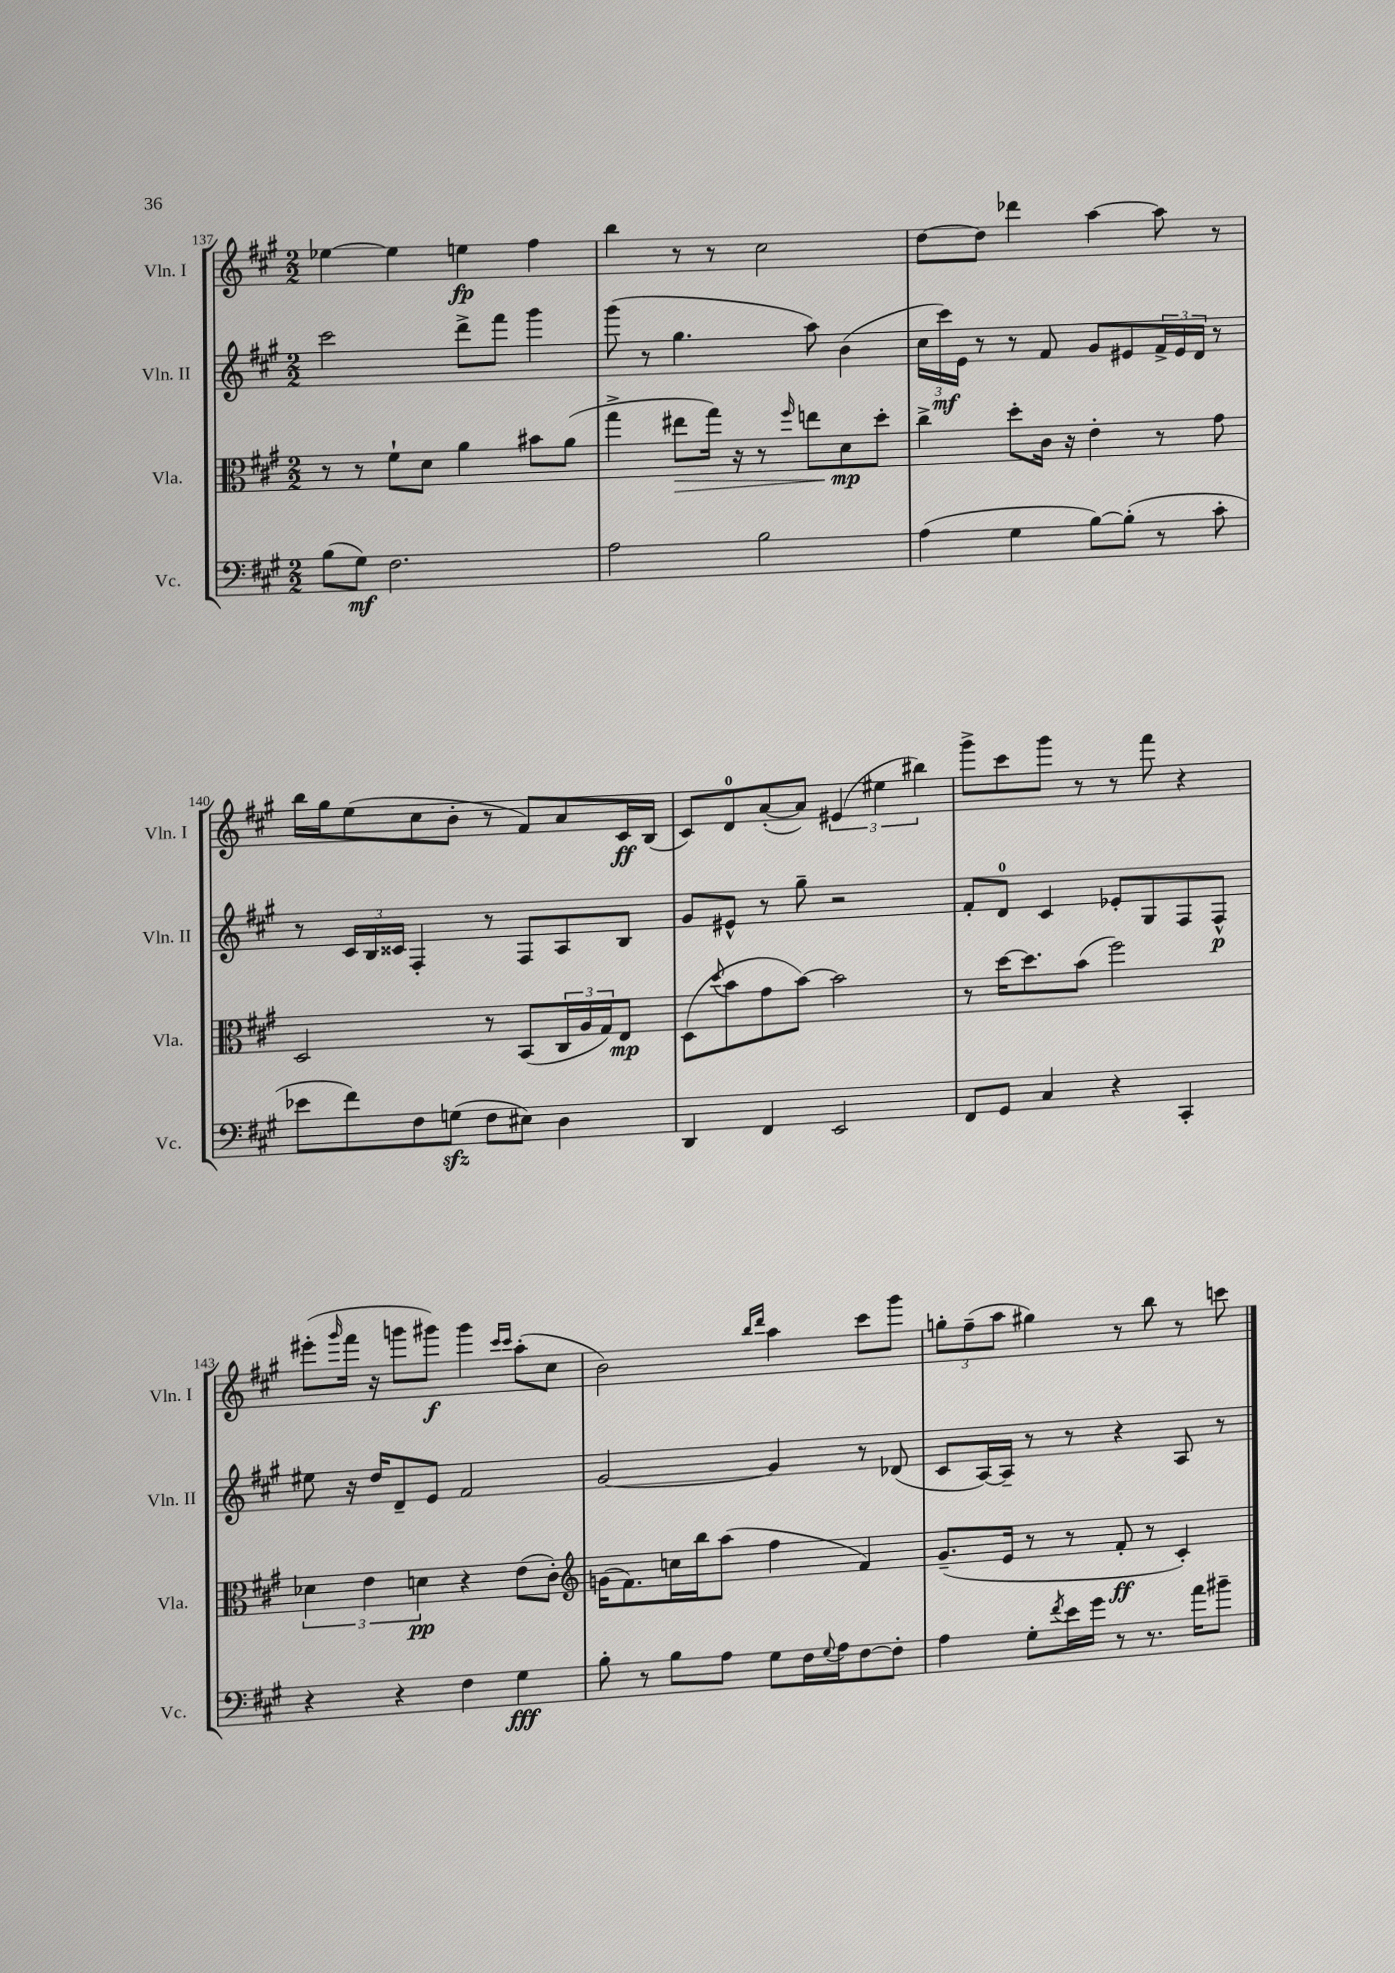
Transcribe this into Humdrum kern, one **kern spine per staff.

**kern	**dynam	**kern	**dynam	**kern	**dynam	**kern	**dynam
*part4	*part4	*part3	*part3	*part2	*part2	*part1	*part1
*staff4	*staff4	*staff3	*staff3	*staff2	*staff2	*staff1	*staff1
*I"Vc.	*	*I"Vla.	*	*I"Vln. II	*	*I"Vln. I	*
*I'Vc.	*	*I'Vla.	*	*I'Vln. II	*	*I'Vln. I	*
*clefF4	*	*clefC3	*	*clefG2	*	*clefG2	*
*k[f#c#g#]	*	*k[f#c#g#]	*	*k[f#c#g#]	*	*k[f#c#g#]	*
*M2/2	*	*M2/2	*	*M2/2	*	*M2/2	*
=137	=137	=137	=137	=137	=137	=137	=137
(8B\L	.	8r	.	2ccc#\	.	[4ee-X\	.
8G#\J)	mf	8r	.	.	.	.	.
2.F#\	.	8f#`\L	.	.	.	4ee-\]	.
.	.	8d\J	.	.	.	.	.
.	.	4a\	.	8ddd^\L	.	4een\	fp
.	.	.	.	8fff#\J	.	.	.
.	.	8b#X\L	.	4ggg#\	.	4ff#\	.
.	.	(8a\J	.	.	.	.	.
=138	=138	=138	=138	=138	=138	=138	=138
2A\	.	4gg#^\	.	(8ggg#\	.	4bb\	.
.	.	.	.	8r	.	.	.
!	!	!	!LO:HP:b	!	!	!	!
.	.	8ee#X\L	>	4.gg#\	.	8r	.
.	.	16gg#\Jk)	.	.	.	8r	.
.	.	16r	.	.	.	.	.
2B\	.	8r	.	.	.	2cc#\	.
.	.	16qqff#/	.	.	.	.	.
.	.	8een\L	.	8aa\)	.	.	.
.	.	8d\	mp	(4b\	.	.	.
.	.	8dd'\J	]	.	.	.	.
=139	=139	=139	=139	=139	=139	=139	=139
(4A\	.	4cc#^\	.	24cc#\LL	.	[8dd\L	.
.	.	.	.	24ccc#\)	mf	.	.
.	.	.	.	24e\JJ	.	.	.
.	.	.	.	8r	.	8dd\J]	.
4G#\	.	8dd'\L	.	8r	.	4ddd-X\	.
.	.	16c#\Jk	.	8f#/	.	.	.
.	.	16r	.	.	.	.	.
[8B\L)	.	4e'\	.	8g#/L	.	[4aa\	.
(8B'\J]	.	.	.	8e#X/	.	.	.
8r	.	8r	.	24f#^/L	.	8aa\]	.
.	.	.	.	24e#/	.	.	.
.	.	.	.	24d/JJ	.	.	.
8c#'\	.	8g#\	.	8r	.	8r	.
!!LO:LB:g=z
=140	=140	=140	=140	=140	=140	=140	=140
8e-X\L	.	2D/	.	8r	.	16bb\LL	.
.	.	.	.	.	.	16gg#\J	.
8f#\)	.	.	.	24c#/LL	.	(8ee\	.
.	.	.	.	24B/	.	.	.
.	.	.	.	24c##X/JJ	.	.	.
8F#\	.	.	.	4F#'/	.	8cc#\	.
(8Gnzz\J	.	.	.	.	.	8b'\J	.
8F#\L	.	8r	.	8r	.	8r	.
8E#X\J)	.	(8BB/L	.	8F#/L	.	8f#/L)	.
4D\	.	24C#/L	.	8A/	.	8a/	.
.	.	24A/	.	.	.	.	.
.	.	24G#/J)	.	.	.	.	.
.	.	8E/J	mp	8B/J	.	16c#/L	ff
.	.	.	.	.	.	(16B/JJ	.
=141	=141	=141	=141	=141	=141	=141	=141
4DD/	.	(8D\L	.	8g#/L	.	8c#/L)	.
.	.	8qqdd/	.	.	.	.	.
.	.	8b\	.	8e#X^^/J	.	8d/	.
4FF#/	.	8g#\	.	8r	.	([8a'/	.
.	.	[8b\J)	.	8gg#~\	.	8a/J])	.
2EE/	.	2b\]	.	2r	.	(6e#X/	.
.	.	.	.	.	.	6ee#X\	.
.	.	.	.	.	.	6bb#X\)	.
=142	=142	=142	=142	=142	=142	=142	=142
8FF#/L	.	8r	.	8f#'/L	.	8ggg#^\L	.
8GG#/J	.	[16dd\KL	.	8d/J	.	8ccc#\	.
.	.	8.dd\]	.	.	.	.	.
4C#/	.	.	.	4c#/	.	8ggg#\J	.
.	.	(8b\J	.	.	.	8r	.
4r	.	2ff#\)	.	8e-X'/L	.	8r	.
.	.	.	.	8G#/	.	8fff#\	.
4CC#'/	.	.	.	8F#/	.	4r	.
.	.	.	.	8F#^^/J	p	.	.
!!LO:LB:g=z
=143	=143	=143	=143	=143	=143	=143	=143
4r	.	6d-X\	.	8ee#X\	.	(8eee#X'\L	.
.	.	.	.	.	.	16qqggg#/	.
.	.	.	.	16r	.	16fff#\Jk	.
.	.	6e\	.	.	.	.	.
.	.	.	.	16dd/KL	.	16r	.
4r	.	.	.	8d~/	.	8gggn\L	.
.	.	6dn\	pp	.	.	.	.
.	.	.	.	8e/J	.	8ggg#X\J)	f
4F#\	.	4r	.	2f#/	.	4ggg#\	.
.	.	.	.	.	.	16qqccc#/LL	.
.	.	.	.	.	.	16qqccc#/JJ	.
4G#\	fff	(8e\L	.	.	.	(8aa'\L	.
.	.	8c#'\J)	.	.	.	8cc#\J	.
=144	=144	=144	=144	=144	=144	=144	=144
*	*	*clefG2	*	*	*	*	*
8B'\	.	(16gn\KL	.	[2g#/	.	2b\)	.
.	.	8.f#\)	.	.	.	.	.
8r	.	.	.	.	.	.	.
8B\L	.	16ccn\L	.	.	.	.	.
.	.	16bb\J	.	.	.	.	.
8A\J	.	(8aa\J	.	.	.	.	.
.	.	.	.	.	.	16qqbb/LL	.
.	.	.	.	.	.	16qqddd/JJ	.
8G#\L	.	4ff#\	.	4g#/]	.	4aa\	.
16F#\L	.	.	.	.	.	.	.
8qqG#/	.	.	.	.	.	.	.
16A\J	.	.	.	.	.	.	.
[8F#\	.	4f#/)	.	8r	.	8ccc#\L	.
8F#'\J]	.	.	.	(8d-X/	.	8ggg#\J	.
=145	=145	=145	=145	=145	=145	=145	=145
4A\	.	(8.g#~/L	.	8c#/L	.	12ggn'\L	.
.	.	.	.	.	.	(12ff#~\	.
.	.	.	.	[16A/L)	.	.	.
.	.	.	.	.	.	12aa\J	.
.	.	16e/Jk	.	16A~/JJ]	.	.	.
8G#'\L	.	8r	.	8r	.	4gg#X\)	.
8qf#/	.	.	.	.	.	.	.
16e\L	.	8r	.	8r	.	.	.
16g#\JJ	.	.	.	.	.	.	.
8r	.	8f#'/	ff	4r	.	8r	.
8.r	.	8r	.	.	.	8bb\	.
.	.	4c#'/)	.	8A/	.	8r	.
16a\KL	.	.	.	.	.	.	.
8b#X~\J	.	.	.	8r	.	8cccn\	.
==	==	==	==	==	==	==	==
*-	*-	*-	*-	*-	*-	*-	*-
